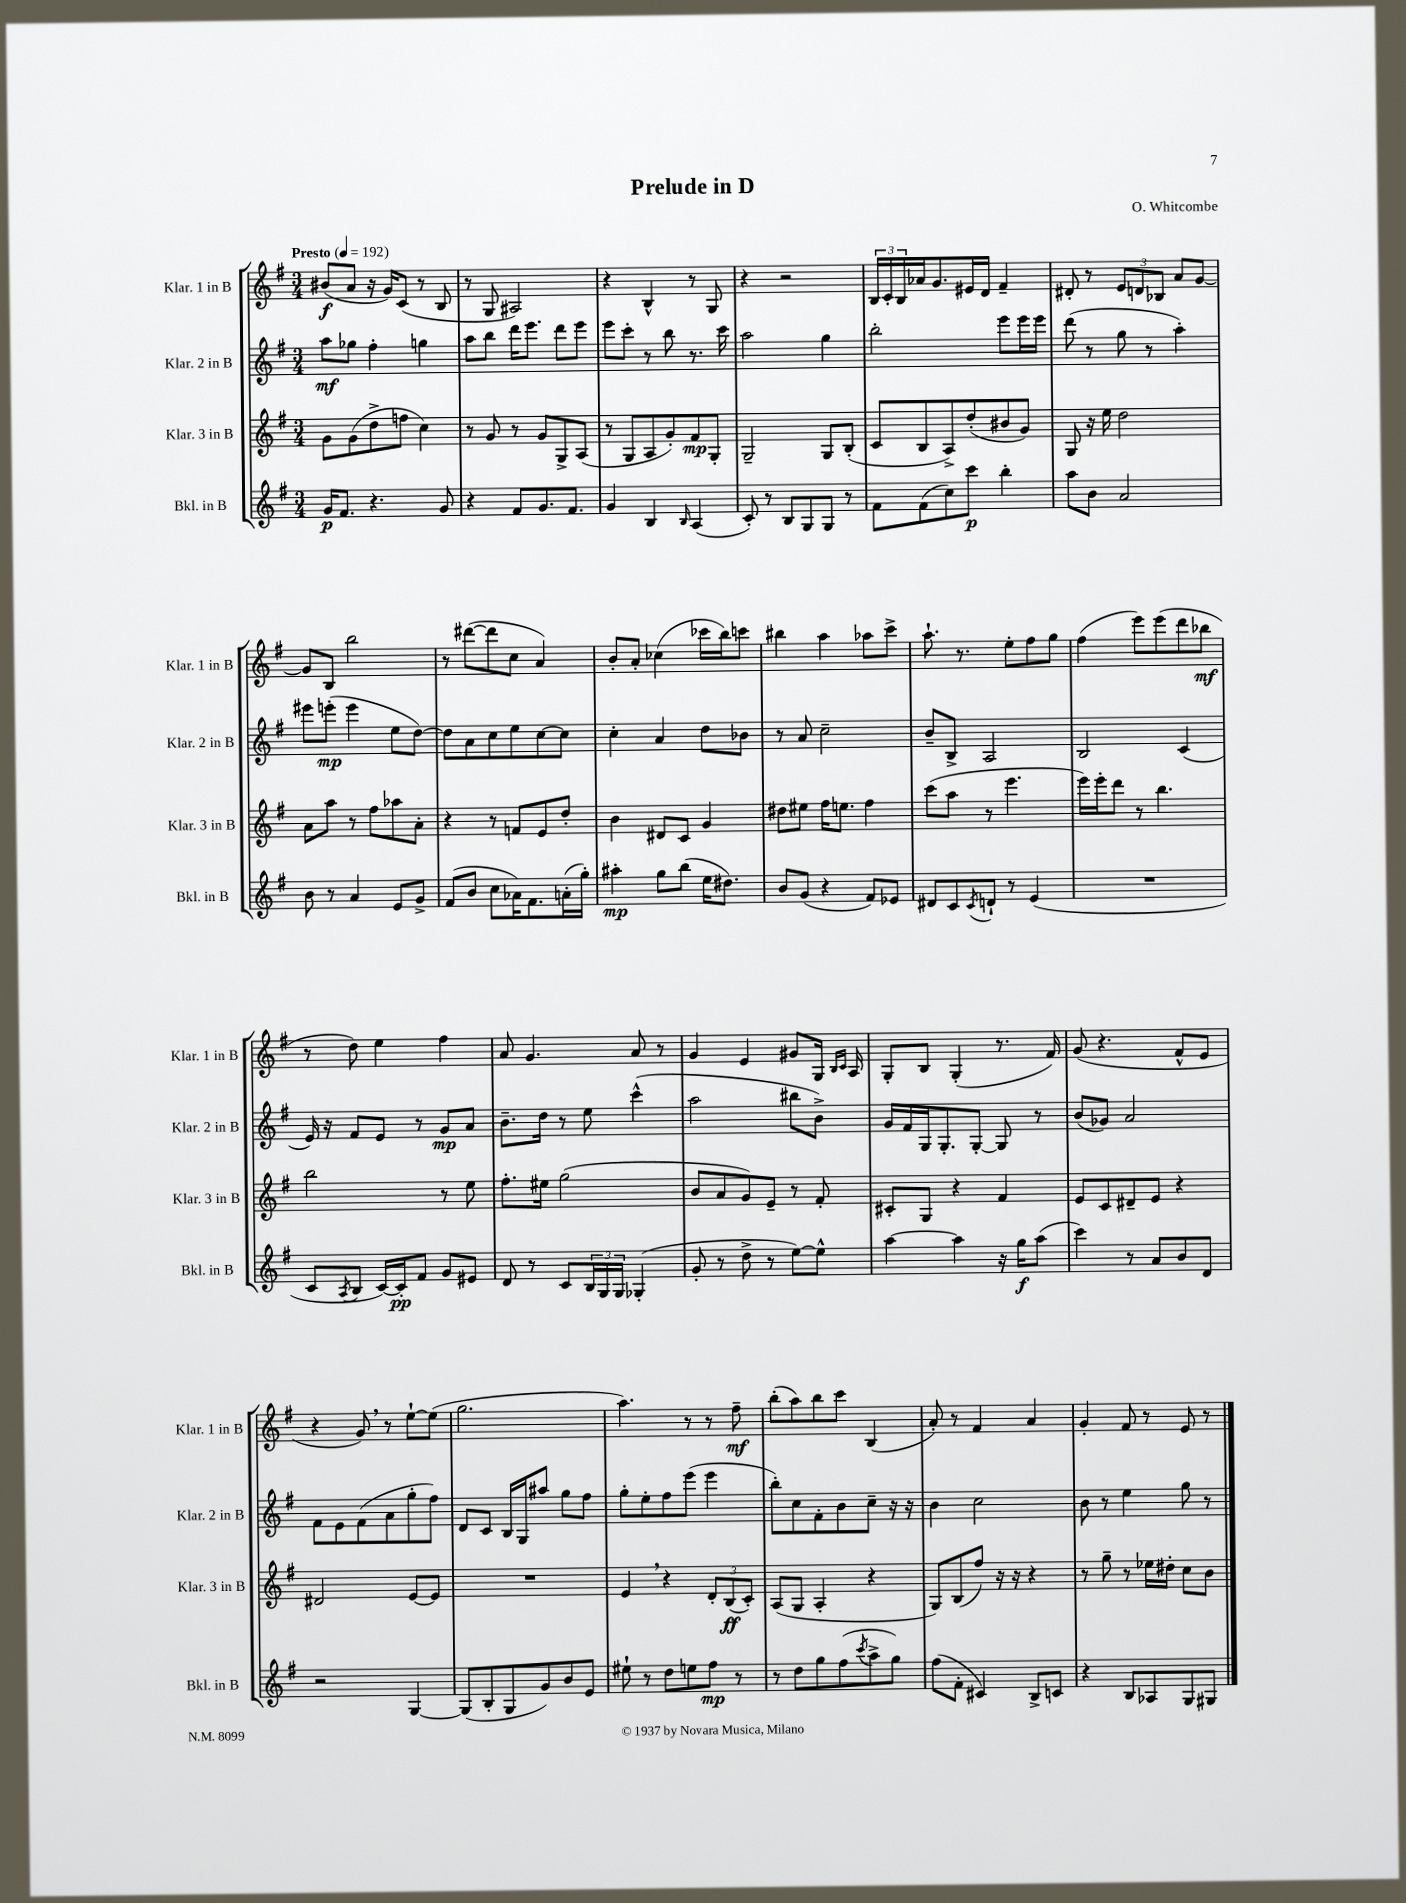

**kern	**kern	**kern	**kern
*staff4	*staff3	*staff2	*staff1
*clefG2	*clefG2	*clefG2	*clefG2
*k[f#]	*k[f#]	*k[f#]	*k[f#]
*M3/4	*M3/4	*M3/4	*M3/4
*MM192	*MM192	*MM192	*MM192
16g/LK	8g\L	8aa\L	(8b#/L
8.f#/J	.	.	.
.	(8g\	8gg-\J	8a/J
4.r	8dd^\	4ff#'\	16r
.	.	.	16g/LK)
.	8ff\J	.	(8c/J
.	4cc\)	4gg\	8r
8g/	.	.	8B/
=	=	=	=
4r	8r	8aa\L	8r
.	8g/	8bb\J	8G/
8f#/L	8r	16ddd\LK	2A#/)
.	.	8.eee\J	.
8.g/	8g/L	.	.
.	8G^/	8ddd\L	.
8.f#/J	.	.	.
.	(8A/J	8eee\J	.
=	=	=	=
4g/	8r	8eee\L	4r
.	8G/L	8ccc'\J	.
4B/	8A/	8r	4B^^/
.	8g'/)	8bb\	.
16qqB/	.	.	.
(4A/	8f#/	8.r	8r
.	8G'/J	.	8G/
.	.	16ccc\	.
=	=	=	=
8c'/)	2G~/	2aa\	4r
8r	.	.	.
8B/L	.	.	2r
8G/	.	.	.
8G/J	8G/L	4gg\	.
8r	(8B'/J	.	.
=	=	=	=
8f#\L	8c/L	2bb'\	24B/LL
.	.	.	24c'/
.	.	.	24B/
(8f#\	8B/	.	16a-/J
.	.	.	8.g/
8cc\)	8A^/)	.	.
8ccc\J	(8dd'/	.	16e#/L
.	.	.	16d/JJ
4bb'\	8b#/	8eee\L	4f#~/
.	8g/J)	16eee\L	.
.	.	16eee\JJ	.
=	=	=	=
8aa\L	8G/	(8ddd\	8d#'/
8b\J	16r	8r	8r
.	16ee\	.	.
2a/	2dd\	8gg\	12e/L
.	.	.	12d/
.	.	8r	.
.	.	.	12B-/J
.	.	4aa'\)	8a/L
.	.	.	[8g/J
=	=	=	=
8b\	8a\L	8eee#\L	8g/]L
8r	8aa\J	(8eee'\J	8B/J
4a/	8r	4eee\	2bb\
.	8ff#\L	.	.
8e/L	8aa-\	8ee\L	.
8g^/J	8a'\J	[8dd\J)	.
=	=	=	=
(8f#/L	4r	8dd\]L	8r
8b/J	.	8a\	([8ddd#\L
8cc\L	8r	8cc\	8ddd#\]
16a-\K)	8f/L	8ee\	8cc\J
8.f#\	.	.	.
.	8e/	[8cc\	4a/)
(16a'\L	8dd'/J	8cc\]J	.
16gg'\JJ)	.	.	.
=	=	=	=
4aa#'\	4b\	4cc'\	8b'/L
.	.	.	8a'/J
8gg\L	8d#/L	4a/	(4cc-\
(8bb\J	8c/J	.	.
16ee\LK	4g/	8dd\L	16ccc-\LL
8.dd#\J)	.	.	16bb\J)
.	.	8b-\J	8ccc\J
=	=	=	=
8b/L	8dd#\L	8r	4bb#\
(8g/J	8ee#\J	8a/	.
4r	16ff#\LK	2cc~\	4aa\
.	8.ee\J	.	.
8f#/L)	4ff#\	.	8aa-\L
8e-/J	.	.	8ccc^\J
=	=	=	=
8d#/L	(8ccc\L	8b~/L	8.aa`\
8c/	8aa\J	8B^/J	.
.	.	.	8.r
8qc/	.	.	.
8d`/J	8r	2A/	.
8r	4.eee\	.	8ee'\L
(4e/	.	.	8ff#\
.	.	.	8gg\J
=	=	=	=
2.r	16eee\LL)	2B/	(4ff#\
.	16eee'\J	.	.
.	8ddd\J	.	.
.	8r	.	8eee\L)
.	4.bb\	.	(8eee\
.	.	(4c/	8ddd\
.	.	.	8bb-\J
=	=	=	=
8c/L	2bb\	16e/)	8r
.	.	16r	.
8qA/	.	.	.
8B/J	.	8f#/L	8dd\)
[16c/LL)	.	8e/J	4ee\
16c'/]J	.	.	.
8f#/J	.	8r	.
8g/L	8r	8g/L	4ff#\
8e#/J	8ee\	8a/J	.
=	=	=	=
8d/	8.ff#'\L	8.b~\L	8a/
8r	.	.	4.g/
.	16ee#\Jk	16dd\Jk	.
8c/L	(2gg\	8r	.
24B/L	.	8ee\	.
24G/	.	.	.
24G/JJ	.	.	.
(4G-'/	.	(4ccc^^\	8a/
.	.	.	8r
=	=	=	=
8g'/	8b/L	2aa\	4g/
8r	8a/	.	.
8dd^\	8g/)	.	4e/
8r	8e~/J	.	.
[8ee\L)	8r	8bb#\L	8g#/L
8ee^^\]J	8f#'/	8b^\J)	16G/Jk
.	.	.	16qqB/LL
.	.	.	16qqc/JJ
.	.	.	16A/
=	=	=	=
[4aa\	8c#'/L	16g/LL	8G'/L
.	.	16f#/	.
.	8G/J	16G/J	8B/J
.	.	8.G'/	.
4aa\]	4r	.	(4G'/
.	.	[8G'/J	.
16r	4f#/	8G/]	8.r
16gg\LK	.	.	.
(8aa\J	.	8r	.
.	.	.	16f#/)
=	=	=	=
4ccc\)	8e/L	(8b/L	(8g/
.	8c/	8g-/J)	4.r
8r	8d#~/	2a/	.
8a/L	8e/J	.	.
8b/	4r	.	8f#^^/L
8d/J	.	.	8e/J
=	=	=	=
2r	2d#/	8f#\L	4r
.	.	8e\	.
.	.	(8f#\	8g/)
.	.	8a\	8r
[4G/	[8e/L	8gg'\	[8ee`\L
.	8e/]J	8ff#\J)	(8ee\]J
=	=	=	=
(8G/]L	2.r	8d/L	2.gg\
8B'/	.	8c/J	.
8G/	.	16B/LL	.
.	.	16G/J	.
8g/)	.	8aa#/J	.
8b/	.	8gg\L	.
8e/J	.	8ff#\J	.
=	=	=	=
8ee#`\	4e/	8gg'\L	4.aa\)
8r	.	8ee'\	.
8dd\L	4r	8ff#\	.
8ee\	.	(8eee\J	8r
8ff#\J	12d'/L	4eee\	8r
.	(12B/	.	.
8r	.	.	8ff#~\
.	12c'/J)	.	.
=	=	=	=
8r	(8A/L	8bb'\L)	(8bb'\L
8dd\L	8G/J	8cc\	8aa\)
8gg\	4A'/	8f#'\	8bb\
(8ff#\	.	8b\	8ccc\J
8qccc/	.	.	.
8aa^\	4r	8cc~\J	(4B/
8gg\J)	.	16r	.
.	.	16r	.
=	=	=	=
(8ff#\L	8G/L)	4b\	8a'/)
8f#'\J	(8B/	.	8r
4c#/)	8ff#/J)	2cc\	4f#/
.	16r	.	.
.	16r	.	.
8B^/L	4r	.	4a/
8c/J	.	.	.
=	=	=	=
4r	8r	8b\	4g'/
.	8gg~\	8r	.
8B/L	8r	4ee\	8f#/
8A-/	16ee-\LL	.	8r
.	16dd#'\JJ	.	.
8G/	8cc\L	8gg\	8e/
8G#/J	8b\J	8r	8r
==	==	==	==
*-	*-	*-	*-
